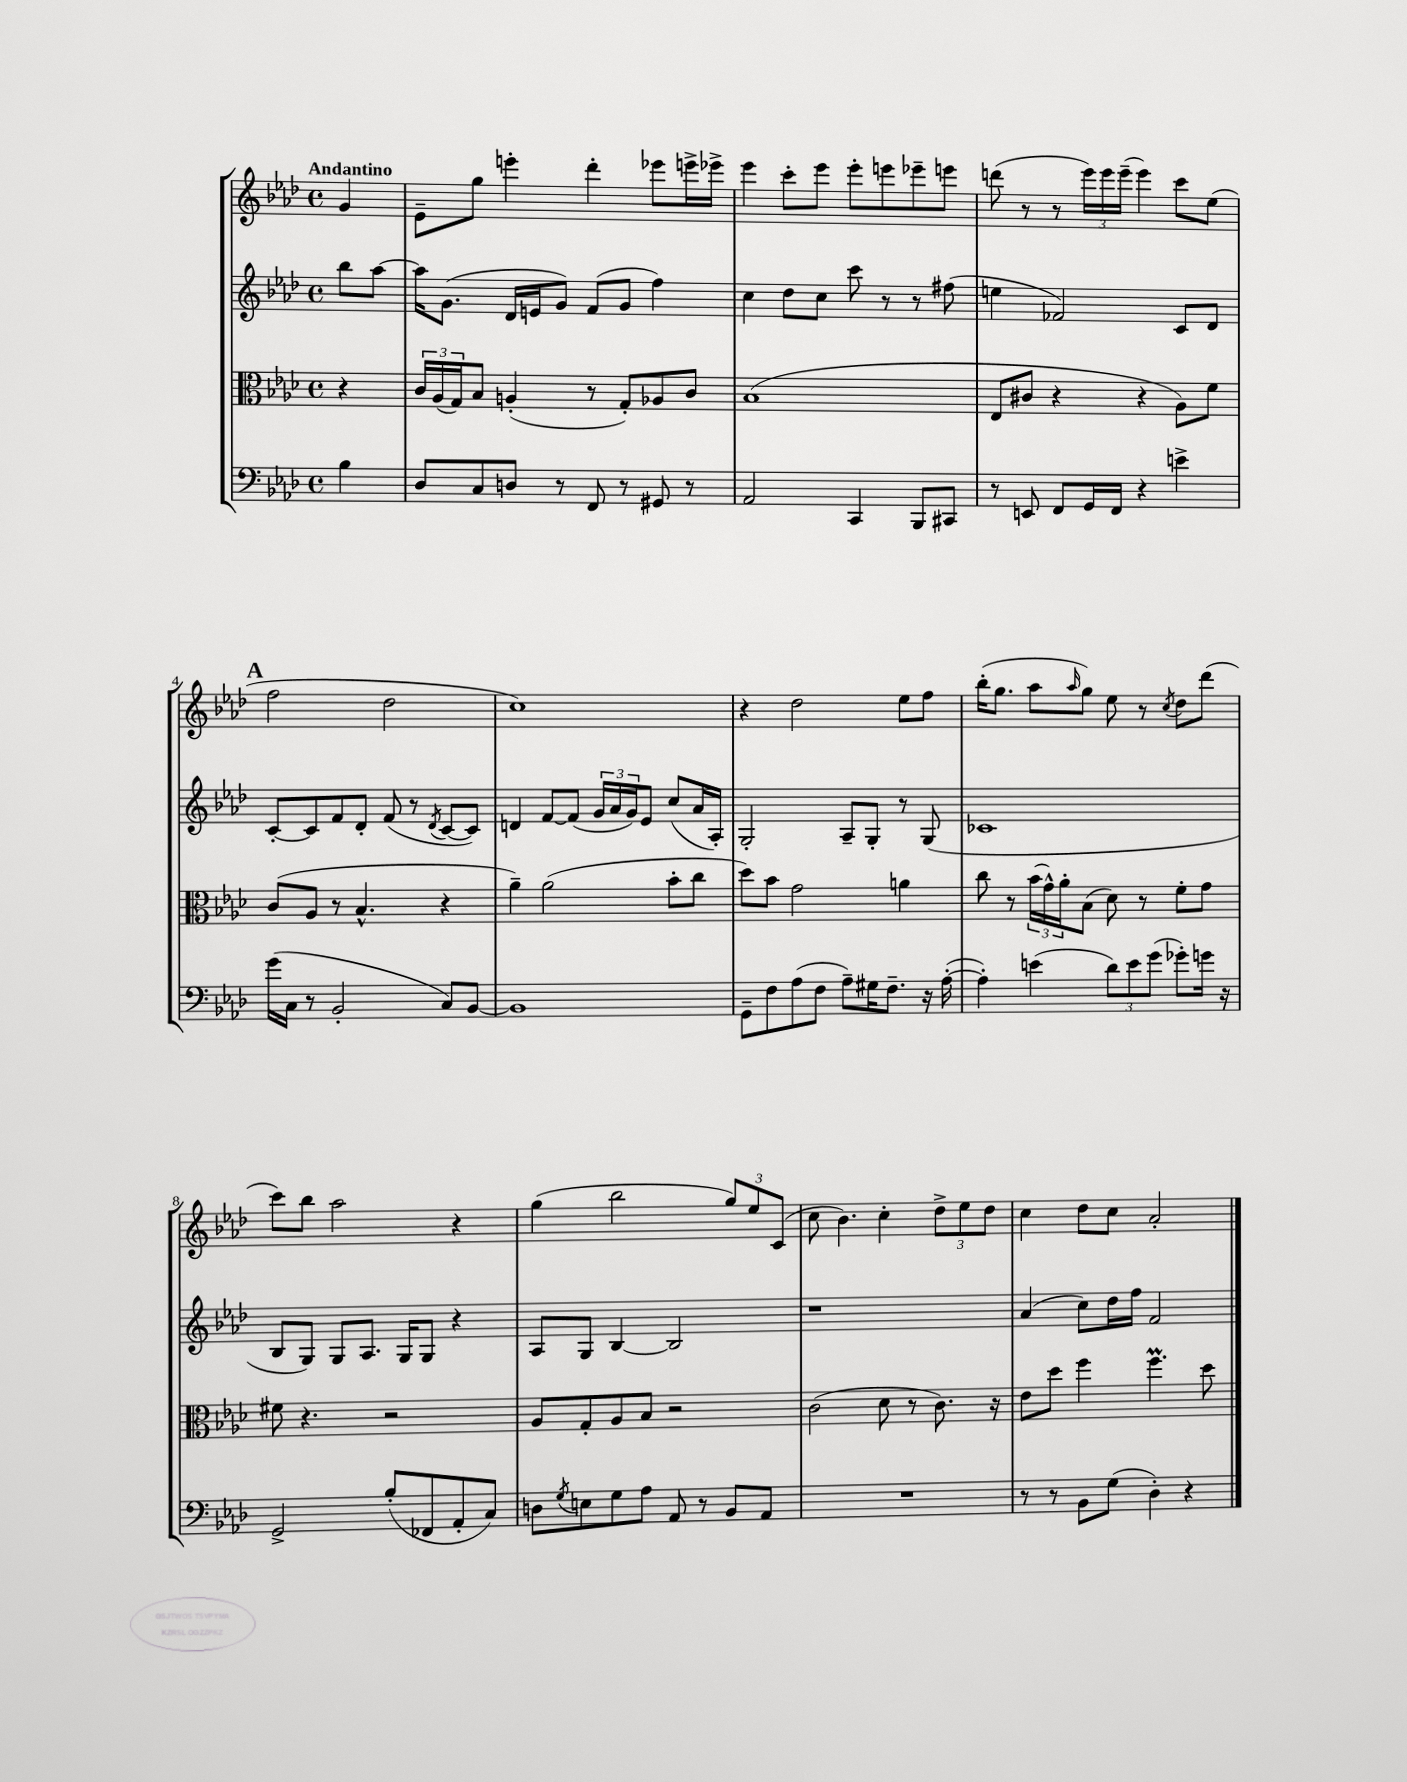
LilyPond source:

<<
\new StaffGroup <<
\new Staff = "s0" {
    \clef treble \key aes \major \defaultTimeSignature \time 4/4 \partial 4 \tempo "Andantino"
    g'4 |
    ees'8-- g''8 e'''4-. des'''4-. ees'''8 e'''16-> ees'''16-> |
    ees'''4 c'''8-. ees'''8 ees'''8-. e'''8 ees'''8-- e'''8 |
    d'''8( r8 r8 \tuplet 3/2 { ees'''16) ees'''16 ees'''16--( } ees'''4) c'''8 ees''8( |
    \mark \markup { \bold "A" } f''2 des''2 |
    c''1) |
    r4 des''2 ees''8 f''8 |
    bes''16-.( g''8. aes''8 \grace { aes''16 } g''8) ees''8 r8 \acciaccatura { c''8 } des''8 des'''8( |
    c'''8) bes''8 aes''2 r4 |
    g''4( bes''2 \tuplet 3/2 { g''8) ees''8 c'8( } |
    c''8 bes'4.) c''4-. \tuplet 3/2 { des''8-> ees''8 des''8 } |
    c''4 des''8 c''8 aes'2-. \bar "|." |
}
\new Staff = "s1" {
    \clef treble \key aes \major \defaultTimeSignature \time 4/4 \partial 4
    bes''8 aes''8~ |
    aes''16 g'8.( des'16 e'16 g'8) f'8( g'8 f''4) |
    c''4 des''8 c''8 c'''8 r8 r8 fis''8( |
    e''4 fes'2) c'8 des'8 |
    \mark \markup { \bold "A" } c'8~-. c'8 f'8 des'8-. f'8( r8 \acciaccatura { des'8 } c'8~ c'8) |
    d'4 f'8~ f'8( \tuplet 3/2 { g'16 aes'16 g'16) } ees'8 c''8( aes'16 aes16-.) |
    g2-. aes8-- g8-. r8 g8( |
    ces'1 |
    bes8 g8) g8 aes8. g16 g8 r4 |
    aes8 g8 bes4~ bes2 |
    r1 |
    aes'4( c''8) des''16 f''16 f'2 \bar "|." |
}
\new Staff = "s2" {
    \clef alto \key aes \major \defaultTimeSignature \time 4/4 \partial 4
    r4 |
    \tuplet 3/2 { c'16 aes16( g16) } bes8 a4-.( r8 g8-.) aes8 c'8 |
    bes1( |
    ees8 cis'8 r4 r4 aes8) f'8 |
    \mark \markup { \bold "A" } c'8( aes8 r8 bes4.-^ r4 |
    aes'4--) aes'2( bes'8-. c''8 |
    des''8) bes'8 g'2 a'4 |
    c''8 r8 \tuplet 3/2 { bes'16( g'16-^) aes'16-. } bes8( des'8) r8 f'8-. g'8 |
    fis'8 r4. r2 |
    aes8 g8-. aes8 bes8 r2 |
    c'2( des'8 r8 c'8.) r16 |
    ees'8 des''8 f''4 f''4.\prall des''8 \bar "|." |
}
\new Staff = "s3" {
    \clef bass \key aes \major \defaultTimeSignature \time 4/4 \partial 4
    bes4 |
    des8 c8 d8 r8 f,8 r8 gis,8 r8 |
    aes,2 c,4 bes,,8 cis,8 |
    r8 e,8 f,8 g,16 f,16 r4 e'4-> |
    \mark \markup { \bold "A" } g'16( c16 r8 bes,2-. c8) bes,8~ |
    bes,1 |
    g,8-- f8 aes8( f8 aes8--) gis16 f8.-- r16 aes16~-.( |
    aes4-.) e'4( \tuplet 3/2 { des'8) e'8 g'8( } ges'8-.) g'16 r16 |
    g,2-> bes8-.( fes,8 aes,8-. c8) |
    d8 \acciaccatura { g8 } e8 g8 aes8 aes,8 r8 bes,8 aes,8 |
    R1 |
    r8 r8 bes,8 g8( des4-.) r4 \bar "|." |
}
>>
>>
